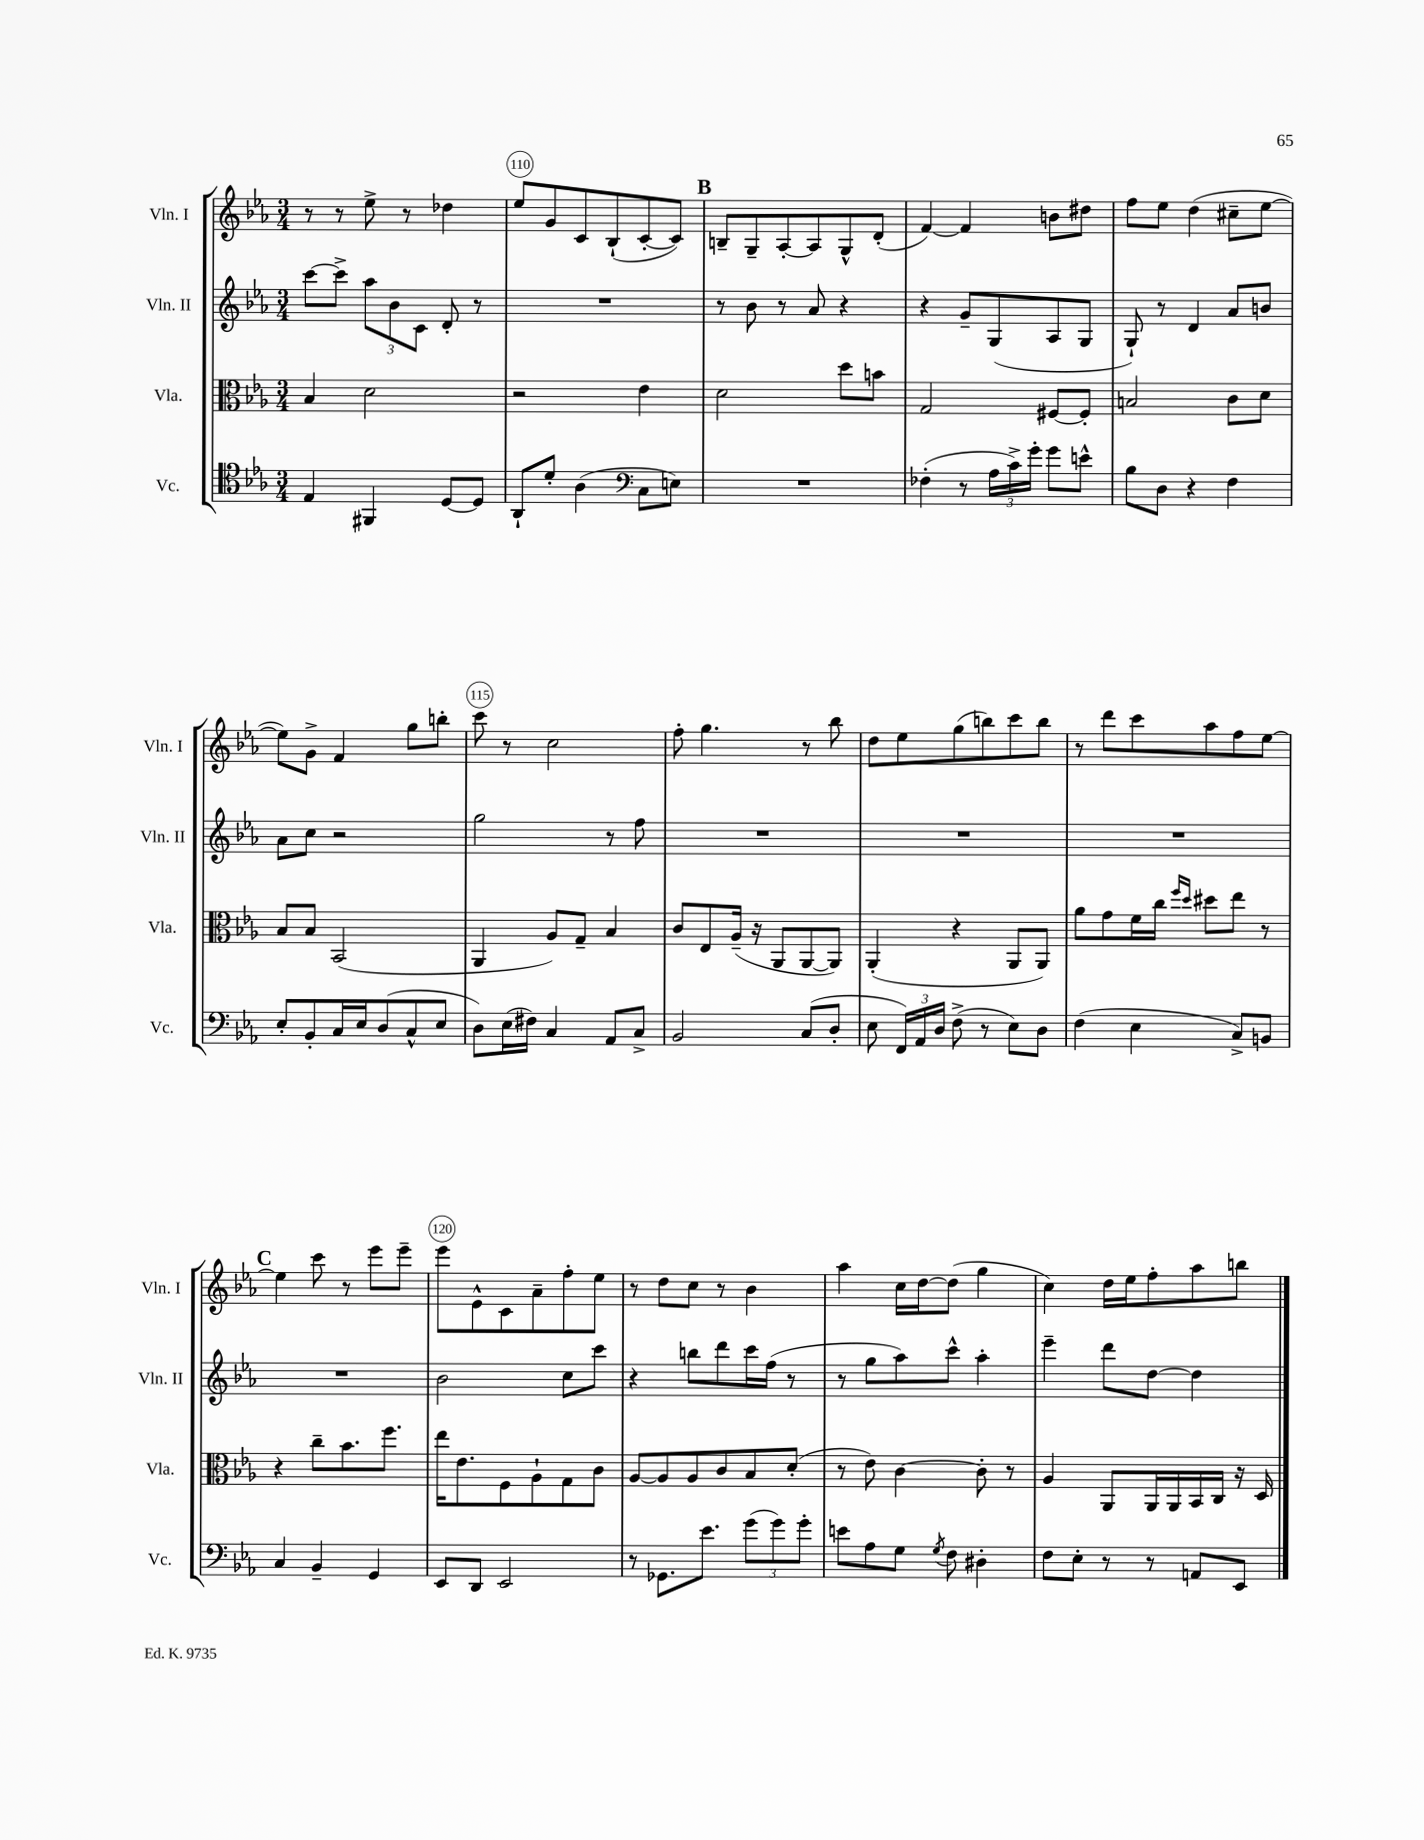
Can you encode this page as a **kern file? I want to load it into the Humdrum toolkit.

**kern	**kern	**kern	**kern
*staff4	*staff3	*staff2	*staff1
*clefC4	*clefC3	*clefG2	*clefG2
*k[b-e-a-]	*k[b-e-a-]	*k[b-e-a-]	*k[b-e-a-]
*M3/4	*M3/4	*M3/4	*M3/4
4E-	4B-	[8ccc	8r
.	.	8ccc^]	8r
4FF#	2d	12aa-	8ee-^
.	.	12b-	.
.	.	.	8r
.	.	12c	.
[8D	.	8d'	4dd-
8D]	.	8r	.
=	=	=	=
8AA-`	2r	2.r	8ee-
8d'	.	.	8g
(4A-	.	.	8c
.	.	.	(8B-`
*clefF4	*	*	*
8C	4e-	.	[8c'
8E)	.	.	8c])
=	=	=	=
2.r	2d	8r	8B~
.	.	8b-	8G~
.	.	8r	[8A-'
.	.	8a-	8A-]
.	8dd	4r	8G^^
.	8b	.	(8d'
=	=	=	=
(4F-'	2G	4r	[4f)
8r	.	8g~	4f]
24A-	.	(8G	.
24c^)	.	.	.
24g'	.	.	.
8g	[8F#	8A-	8b
8e^^	8F#']	8G	8dd#
=	=	=	=
8B-	2B	8G`)	8ff
8D	.	8r	8ee-
4r	.	4d	(4dd
4F	8c	8a-	8cc#~
.	8d	8b	[8ee-
=	=	=	=
8E-'	8B-	8a-	8ee-])
8BB-'	8B-	8cc	8g^
16C	(2BB-	2r	4f
16E-	.	.	.
(8D	.	.	.
8C^^	.	.	8gg
8E-	.	.	8bb'
=	=	=	=
8D)	4AA-	2gg	8ccc
(16E-	.	.	8r
16F#)	.	.	.
4C	8A-)	.	2cc
.	8G~	.	.
8AA-	4B-	8r	.
8C^	.	8ff	.
=	=	=	=
2BB-	8c	2.r	8ff'
.	8E-	.	4.gg
.	(16A-~	.	.
.	16r	.	.
.	8AA-	.	.
(8C	[8AA-	.	8r
8D'	8AA-])	.	8bb-
=	=	=	=
8E-	(4AA-'	2.r	8dd
24FF)	.	.	8ee-
24AA-	.	.	.
24D	.	.	.
(8F^	4r	.	(8gg
8r	.	.	8bb)
8E-)	8AA-	.	8ccc
8D	8AA-)	.	8bb
=	=	=	=
(4F	8a-	2.r	8r
.	8g	.	8ddd
4E-	16f	.	8ccc
.	16cc	.	.
.	16qqff	.	.
.	16qqdd	.	.
.	8dd#	.	8aa-
8C^)	8ee-	.	8ff
8BB	8r	.	[8ee-
=	=	=	=
4C	4r	2.r	4ee-]
4BB-~	8cc~	.	8ccc
.	8.b-	.	8r
4GG	.	.	8eee-
.	8.ff	.	.
.	.	.	8eee-~
=	=	=	=
8EE-	16ee-	2b-	8eee-
.	8.e-	.	.
8DD	.	.	8e-^^
2EE-	8F	.	8c
.	8A-`	.	8a-~
.	8G	8cc	8ff'
.	8c	8ccc	8ee-
=	=	=	=
8r	[8A-	4r	8r
8.GG-	8A-]	.	8dd
.	8A-	8bb	8cc
8.e-	.	.	.
.	8c	8ddd	8r
(12g	8B-	16ccc	4b-
.	.	(16ff	.
12g)	.	.	.
.	(8d'	8r	.
12g'	.	.	.
=	=	=	=
8e	8r	8r	4aa-
8A-	8e-)	8gg	.
8G	[4c	8aa-)	16cc
.	.	.	[16dd
8qG	.	.	.
8F	.	8ccc^^	(8dd]
4D#'	8c']	4aa-'	4gg
.	8r	.	.
=	=	=	=
8F	4A-	4eee-~	4cc)
8E-'	.	.	.
8r	8AA-	8ddd	16dd
.	.	.	16ee-
8r	16AA-	[8dd	8ff'
.	16AA-	.	.
8AA	16BB-	4dd]	8aa-
.	16C	.	.
8EE-	16r	.	8bb
.	16D	.	.
==	==	==	==
*-	*-	*-	*-
